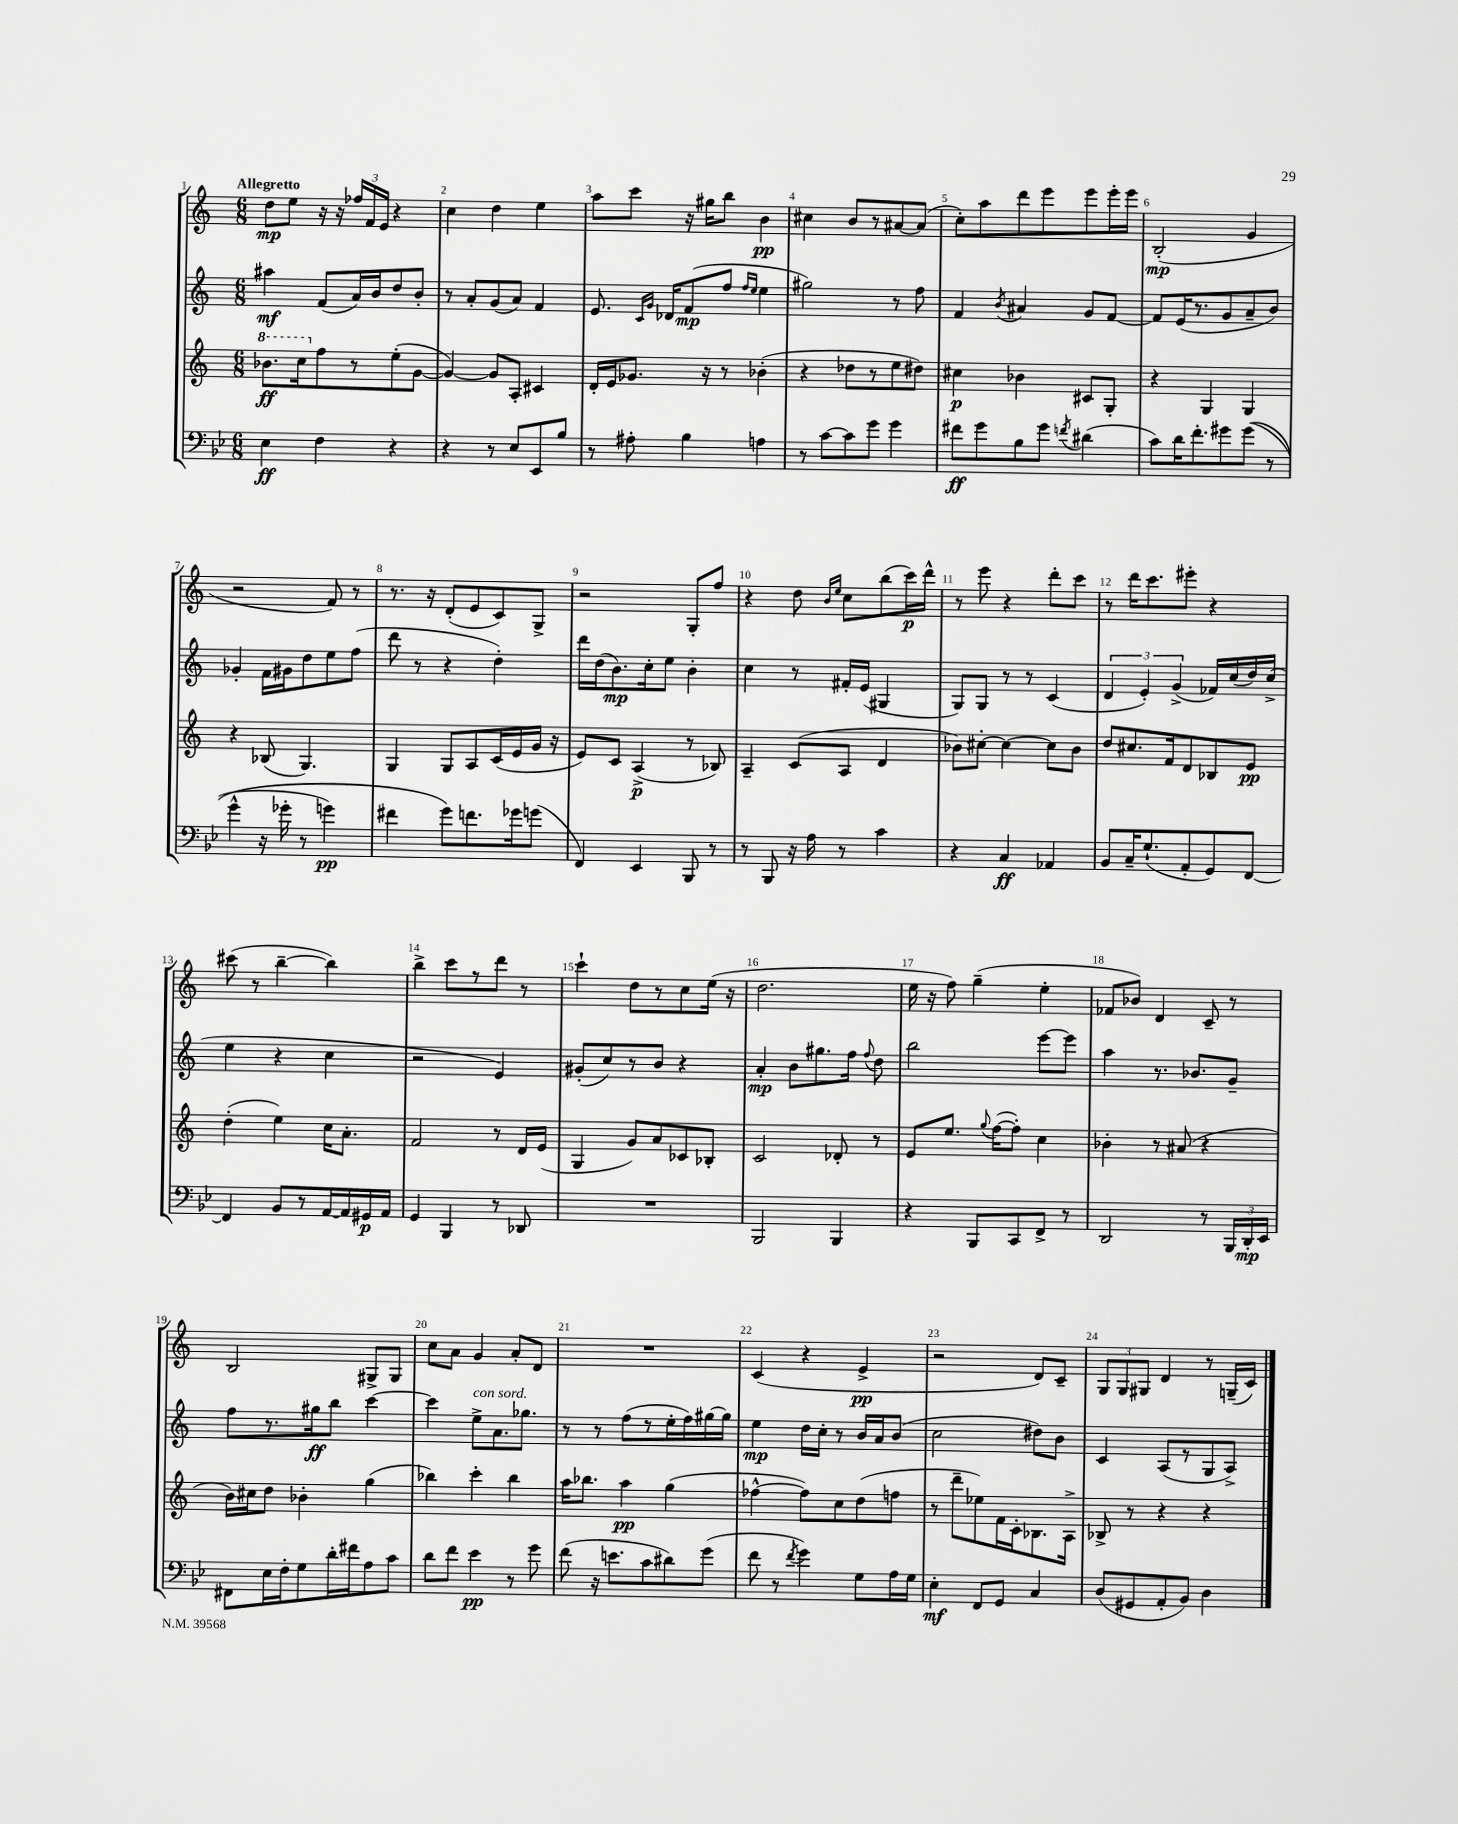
<<
\new StaffGroup <<
\new Staff = "s0" {
    \clef treble \key c \major \numericTimeSignature \time 6/8 \tempo "Allegretto"
    \autoBeamOff d''8[\mp e''8] r16 r16 \tuplet 3/2 { fes''16[ f'16 e'16] } r4 |
    c''4 d''4 e''4 |
    a''8[ c'''8] r16 gis''16[ b''8] b'4\pp |
    cis''4 b'8[ r8 ais'8~ ais'8]( |
    c''8[-.) a''8 d'''8 e'''8 e'''8 e'''16-. e'''16] |
    b2-.\mp( g'4 |
    r2 f'8) r8 |
    r8. r16 d'8[-.( e'8 c'8) g8]-> |
    r2 g8[-. f''8] |
    r4 d''8 \grace { b'16[ e''16] } c''8[ b''8( c'''16\p) d'''16]-^ |
    r8 e'''8 r4 d'''8[-. c'''8] |
    r8 d'''16[ c'''8. eis'''8]-. r4 |
    cis'''8( r8 b''4~-- b''4) |
    b''4-> c'''8[ r8 d'''8] r8 |
    c'''4-! d''8[ r8 c''8 e''16]( r16 |
    d''2. |
    e''16 r16 f''8) g''4--( e''4-. |
    fes'8[ bes'8]) d'4 c'8-- r8 |
    b2 gis8[-> gis8] |
    c''8[ a'8] g'4 a'8[-. d'8] |
    R2. |
    c'4( r4 e'4->\pp |
    r2 d'8[) c'8]-- |
    \tuplet 3/2 { g8[ g8 gis8] } d'4 r8 g16[--( c'16]) \bar "|." |
}
\new Staff = "s1" {
    \clef treble \key c \major \numericTimeSignature \time 6/8
    \autoBeamOff ais''4\mf f'8[( a'16) b'16 d''8 b'8]-. |
    r8 a'8[-. g'8( a'8]) f'4 |
    e'8. \grace { c'16[ g'16] } des'16[ f'8\mp( f''8] \grace { f''16[ e''16] } e''4 |
    gis''2) r8 f''8 |
    f'4 \acciaccatura { b'8 } ais'4 g'8[ f'8]~ |
    f'8[ e'16( r8. g'8 a'8-- b'8]) |
    ges'4-. f'16[ gis'16 d''8 e''8 f''8]( |
    d'''8 r8 r4 d''4-.) |
    d'''16[ d''16( b'8.\mp) c''16-. e''8] b'4-. |
    c''4 r8 fis'16[-. e'16]( gis4 |
    g8[) g8] r8 r8 c'4( |
    \tuplet 3/2 { d'4 e'4-.) g'4->( } fes'16[) c''16( d''16) c''16]->( |
    e''4 r4 c''4 |
    r2 e'4) |
    gis'8[-.( c''8) r8 b'8] r4 |
    a'4-.\mp b'8[ gis''8. f''16] \appoggiatura { f''8 } d''8 |
    b''2 e'''8[~ e'''8] |
    a''4 r8. bes'8.[ g'8]-- |
    f''8[ r8. gis''16\ff b''8] c'''4~ |
    c'''4 e''8[->^\markup { \italic "con sord." } a'8. ges''8.] |
    r8 r8 f''8[( r8 e''16-. f''16) gis''16~ gis''16] |
    e''4\mp d''16[ c''16]-. r8 b'16[ a'16 b'8]( |
    c''2 dis''8[) b'8] |
    c'4 a8[( r8 g8 a8]->) \bar "|." |
}
\new Staff = "s2" {
    \clef treble \key c \major \numericTimeSignature \time 6/8
    \autoBeamOff \ottava #1 bes''8.[\ff c'''16 \ottava #0 f''8 r8 e''8-.( g'8]~ |
    g'4~) g'8[ a8]-. cis'4 |
    d'16[-. e'16 ges'8.] r16 r8 bes'4-.( |
    r4 des''8[ r8 e''8 dis''8]) |
    cis''4\p bes'4 cis'8[ g8]-. |
    r4 g4 g4 |
    r4 bes8( g4.) |
    g4 g8[ a8 c'16( e'16 g'16] r16 |
    e'8[) c'8] a4->\p( r8 bes8) |
    a4-- c'8[( a8] d'4 |
    bes'8[) cis''8]~-. cis''4~ cis''8[ bes'8] |
    d''8[ cis''8. f'16 d'8 bes8 e'8]\pp |
    d''4-.( e''4) c''16[ a'8.]-. |
    f'2 r8 d'16[ e'16]( |
    g4 g'8[) a'8 ces'8 bes8]-. |
    c'2 des'8-. r8 |
    e'8[ e''8.] \appoggiatura { g''8 } f''16[~( f''8]-.) c''4 |
    bes'4-. r8 ais'8( r4 |
    b'16[) cis''16 d''8] bes'4-. g''4( |
    bes''4) c'''4-. bes''4 |
    a''16[ bes''8.] a''4\pp g''4( |
    fes''4~-^ fes''8[) c''8 d''8( f''8] |
    r8 d'''8[-- ees''8) f'16 c'16-. bes8. a16]-> |
    bes8-> r8 r4 r4 \bar "|." |
}
\new Staff = "s3" {
    \clef bass \key bes \major \numericTimeSignature \time 6/8
    \autoBeamOff ees4\ff f4 r4 |
    r4 r8 ees8[ ees,8 bes8] |
    r8 ais8-. bes4 a4 |
    r8 c'8[~ c'8 g'8] g'4 |
    fis'8[\ff g'8 bes8 g'8] \acciaccatura { f'8 } dis'4( |
    c'8[) d'16 f'8.-. gis'8 gis'8](\( r8 |
    g'4-^ r16 ges'16-. r8 g'4\pp) |
    fis'4 g'8[\) f'8. ges'16 g'8]( |
    f,4) ees,4 bes,,8 r8 |
    r8 bes,,8 r16 a16 r8 c'4 |
    r4 c4\ff aes,4 |
    bes,8[ c16-- g8.-!( a,8-. g,8) f,8]~ |
    f,4 bes,8[ r8 a,16~ a,16 gis,16\p a,16] |
    g,4 bes,,4 r8 des,8 |
    R2. |
    bes,,2 bes,,4 |
    r4 bes,,8[ c,8 f,8]-> r8 |
    d,2 r8 \tuplet 3/2 { bes,,16[ d,16-.\mp ees,16] } |
    fis,8[ ees16 f16-. g8 d'16-. fis'16 a8 c'8] |
    d'8[ f'8] ees'4\pp r8 g'8 |
    f'8( r16 e'8.[ c'8 dis'8) g'8]( |
    f'8 r8 \acciaccatura { f'8 } g'4) g8[ a16 g16] |
    ees4-.\mf f,8[ g,8] c4 |
    d8[( gis,8 a,8-. bes,8]) d4 \bar "|." |
}
>>
>>
\layout { \context { \Score \override BarNumber.break-visibility = ##(#f #t #t) barNumberVisibility = #all-bar-numbers-visible } }
